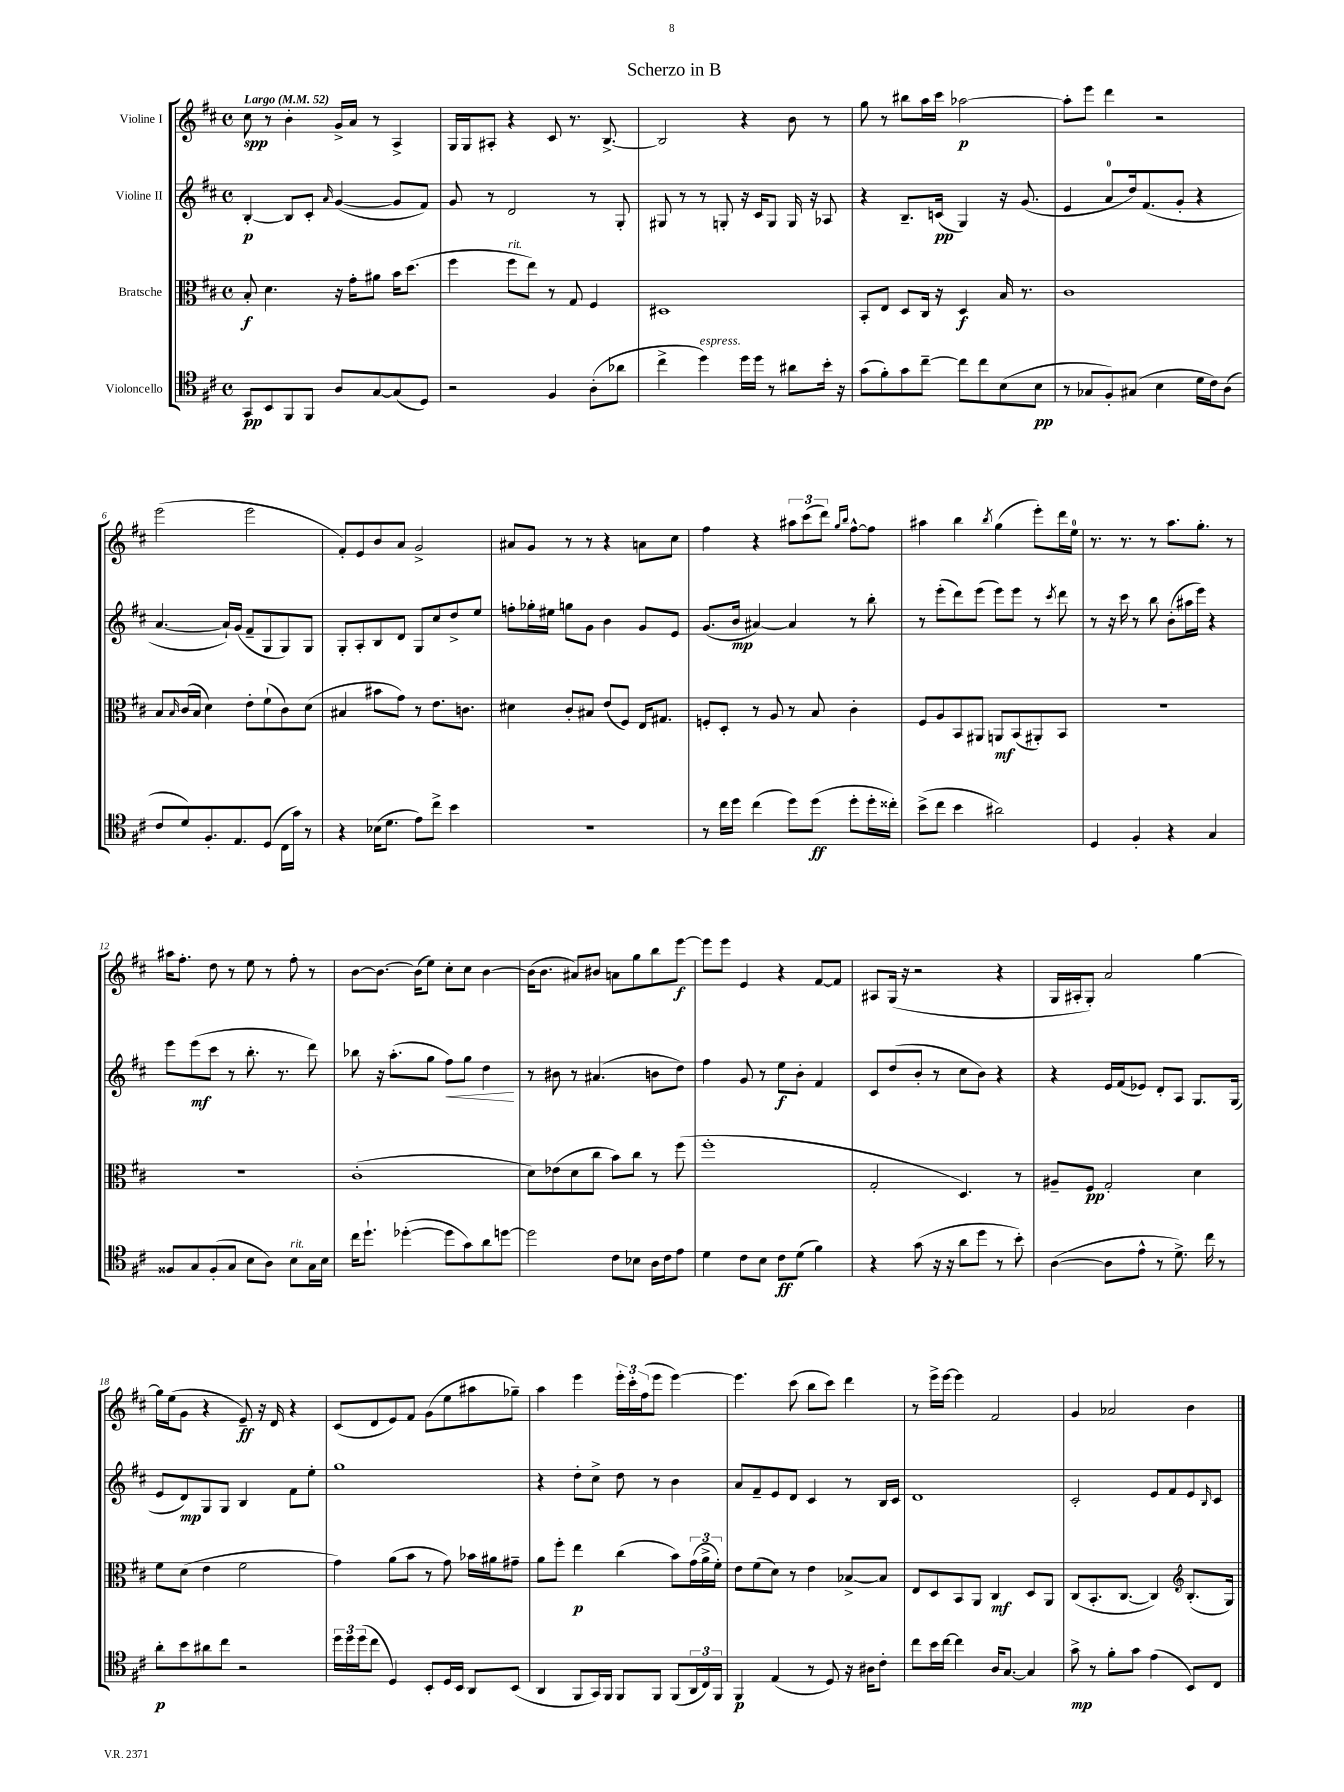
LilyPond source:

\header { title = "Scherzo in B" }
<<
\new StaffGroup <<
\new Staff = "s0" \with { instrumentName = "Violine I" } {
    \clef treble \key d \major \defaultTimeSignature \time 4/4 \tempo "Largo" 4 = 52
    cis''8\spp r8 b'4-. g'16-> a'16 r8 a4-> |
    g16 g16 ais8-. r4 cis'8 r8. b8.~-> |
    b2 r4 b'8 r8 |
    g''8 r8 bis''8 a''16 cis'''16 aes''2~\p |
    aes''8-. e'''8 d'''4 r2 |
    e'''2( e'''2 |
    fis'8-.) e'8 b'8 a'8 g'2-> |
    ais'8 g'8 r8 r8 r4 a'8 cis''8 |
    fis''4 r4 \tuplet 3/2 { ais''8 cis'''8( d'''8) } \grace { g''16 b''16 } fis''8~-^ fis''8 |
    ais''4 b''4 \acciaccatura { b''8 } g''4( e'''8-.) d'''16 e''16-0 |
    r8. r8. r8 a''8. g''8.-. r8 |
    ais''16 fis''8.-. d''8 r8 e''8 r8 fis''8-. r8 |
    b'8~ b'8.~ b'16( e''8) cis''8-. cis''8 b'4~ |
    b'16( b'8. ais'8) bis'8 a'8 g''8 b''8 e'''8~\f |
    e'''8 e'''8 e'4 r4 fis'8~ fis'8 |
    ais8 g16( r16 r2 r4 |
    g16 ais16-. g8-.) a'2 g''4~ |
    g''16 e''16( g'8 r4 e'8--\ff) r16 d'16 r4 |
    cis'8( d'8 e'8) fis'8 g'8( e''8 ais''8 ges''8--) |
    a''4 e'''4 \tuplet 3/2 { e'''16-. cis'''16-. fis''16( } e'''8 e'''4~) |
    e'''4. cis'''8( b''8 cis'''8) d'''4 |
    r8 e'''16-> e'''16~ e'''4 fis'2 |
    g'4 aes'2 b'4 \bar "|." |
}
\new Staff = "s1" \with { instrumentName = "Violine II" } {
    \clef treble \key d \major \defaultTimeSignature \time 4/4
    b4~-.\p b8 cis'8-. \grace { a'16 } g'4~( g'8 fis'8) |
    g'8 r8 d'2 r8 g8-. |
    gis8 r8 r8 g8-. r16 cis'16 g8 g16 r16 aes8 |
    r4 b8.-- c'16\pp( g4) r16 g'8.( |
    e'4 a'8-0 d''16) fis'8.( g'8-. r4 |
    a'4.~ a'16-!) g'16( fis'8-- g8 g8) g8 |
    g8-. a8-. b8 d'8 g8 cis''8 d''8-> e''8 |
    f''8-. ges''16-. eis''16 g''8 g'8 b'4 g'8 e'8 |
    g'8.( b'16\mp ais'4~) ais'4 r8 b''8-. |
    r8 e'''8-.( d'''8) e'''8( e'''8) e'''8 r8 \acciaccatura { cis'''8 } d'''8 |
    r8 r16 cis'''16 r8 b''8 b'8-.( ais''16 e'''16) r4 |
    e'''8 e'''8\mf( cis'''8 r8 b''8.-. r8. d'''8) |
    bes''8 r16 a''8.-.( g''8 fis''8\<) g''8 d''4\! |
    r8 bis'8 r8 ais'4.( b'8 d''8) |
    fis''4 g'8 r8 e''8\f b'8-. fis'4 |
    cis'8 d''8( b'8-. r8 cis''8 b'8) r4 |
    r4 e'16 fis'16( ees'8) d'8-. a8 g8. g16( |
    e'8 d'8\mp) g8 g8 b4 fis'8 e''8-. |
    g''1 |
    r4 d''8-. cis''8-> d''8 r8 b'4 |
    a'8 fis'8-- e'8 d'8 cis'4 r8 b16 cis'16 |
    d'1 |
    cis'2-. e'8 fis'8 e'8 \grace { b16 } cis'8 \bar "|." |
}
\new Staff = "s2" \with { instrumentName = "Bratsche" } {
    \clef alto \key d \major \defaultTimeSignature \time 4/4
    b8-.\f d'4. r16 g'16-. ais'8 b'16 d''8.( |
    fis''4 fis''8^\markup { \italic "rit." } e''8) r8 g8 fis4 |
    dis1 |
    b,8-. e8 d8 cis16 r16 d4\f b16 r8. |
    cis'1 |
    b8 \grace { b16 } cis'16( b16 d'4) e'8-. fis'8-!( cis'8) d'8( |
    bis4 bis'8 g'8) r8 e'8. c'8. |
    dis'4 cis'8-. bis8 e'8( fis8) e16 gis8. |
    f8-. d8-. r8 a8 r8 b8 cis'4-. |
    fis8 a8 b,8 ais,8 a,8\mf b,8( ais,8-.) b,8 |
    R1 |
    R1 |
    cis'1-.( |
    d'8) ees'8( d'8 cis''8 b'8) cis''8 r8 fis''8( |
    fis''1-. |
    g2-. d4.) r8 |
    ais8-- fis8\pp g2-. d'4 |
    fis'8 d'8( e'4 fis'2 |
    g'4) a'8( b'8 r8 g'8) bes'16 ais'16 gis'8-- |
    a'8 fis''8-. e''4\p cis''4( b'8) \tuplet 3/2 { g'16( a'16-> fis'16-.) } |
    e'8 fis'8( d'8) r8 e'4 bes8~-> bes8 |
    e8 d8 b,8 a,8 cis4\mf d8 a,8 |
    cis8( b,8.-. cis8.~ cis4) \clef treble b8.-.( g16) \bar "|." |
}
\new Staff = "s3" \with { instrumentName = "Violoncello" } {
    \clef tenor \key d \major \defaultTimeSignature \time 4/4
    g,8\pp b,8 fis,8 fis,8 a8 g8~ g8( d8) |
    r2 fis4 a8-.( aes'8 |
    cis''4-> d''4^\markup { \italic "espress." }) d''16 d''16 r8 ais'8 b'16-. r16 |
    g'8( fis'8-.) g'8 cis''8~-- cis''8 cis''8 b8( b8\pp |
    r8 ges8 fis8-.) gis8( b4 d'16 cis'16) a8( |
    cis'8 d'8) fis8.-. e8. d8( cis16 g'16) r8 |
    r4 bes16( d'8. e'8) cis''8-> b'4 |
    R1 |
    r8 cis''16 d''16 cis''4( d''8) d''8\ff( d''8-. d''16-. cisis''16-.) |
    b'8->( cis''8 b'4 ais'2) |
    d4 fis4-. r4 g4 |
    fisis8 g8 fisis8-.( g8 b8 a8) b8^\markup { \italic "rit." } g16 b16 |
    cis''16 d''8.-! des''4~-.( des''8 g'8) a'8 d''8~ |
    d''2 cis'8 bes8 a16 cis'16 e'8 |
    d'4 cis'8 b8 cis'8\ff d'8( fis'4) |
    r4 g'8( r16 r16 a'8 d''8 r8 b'8-.) |
    a4~( a8 e'8-^ r8 d'8.->) cis''16 r8 |
    a'8-.\p b'8 ais'8 cis''8 r2 |
    \tuplet 3/2 { d''16 d''16 d''16( } cis''8 d4) b,8-. d16 b,16 a,8 b,8( |
    a,4 fis,8 g,16) fis,16 fis,8 fis,8 fis,8( \tuplet 3/2 { a,16 cis16) fis,16 } |
    fis,4\p e4( r8 d8) r16 ais16 cis'8-. |
    cis''8 b'16 cis''16~ cis''4 a16 g8.~ g4 |
    g'8->\mp r8 fis'8-. g'8 e'4( b,8) cis8 \bar "|." |
}
>>
>>
